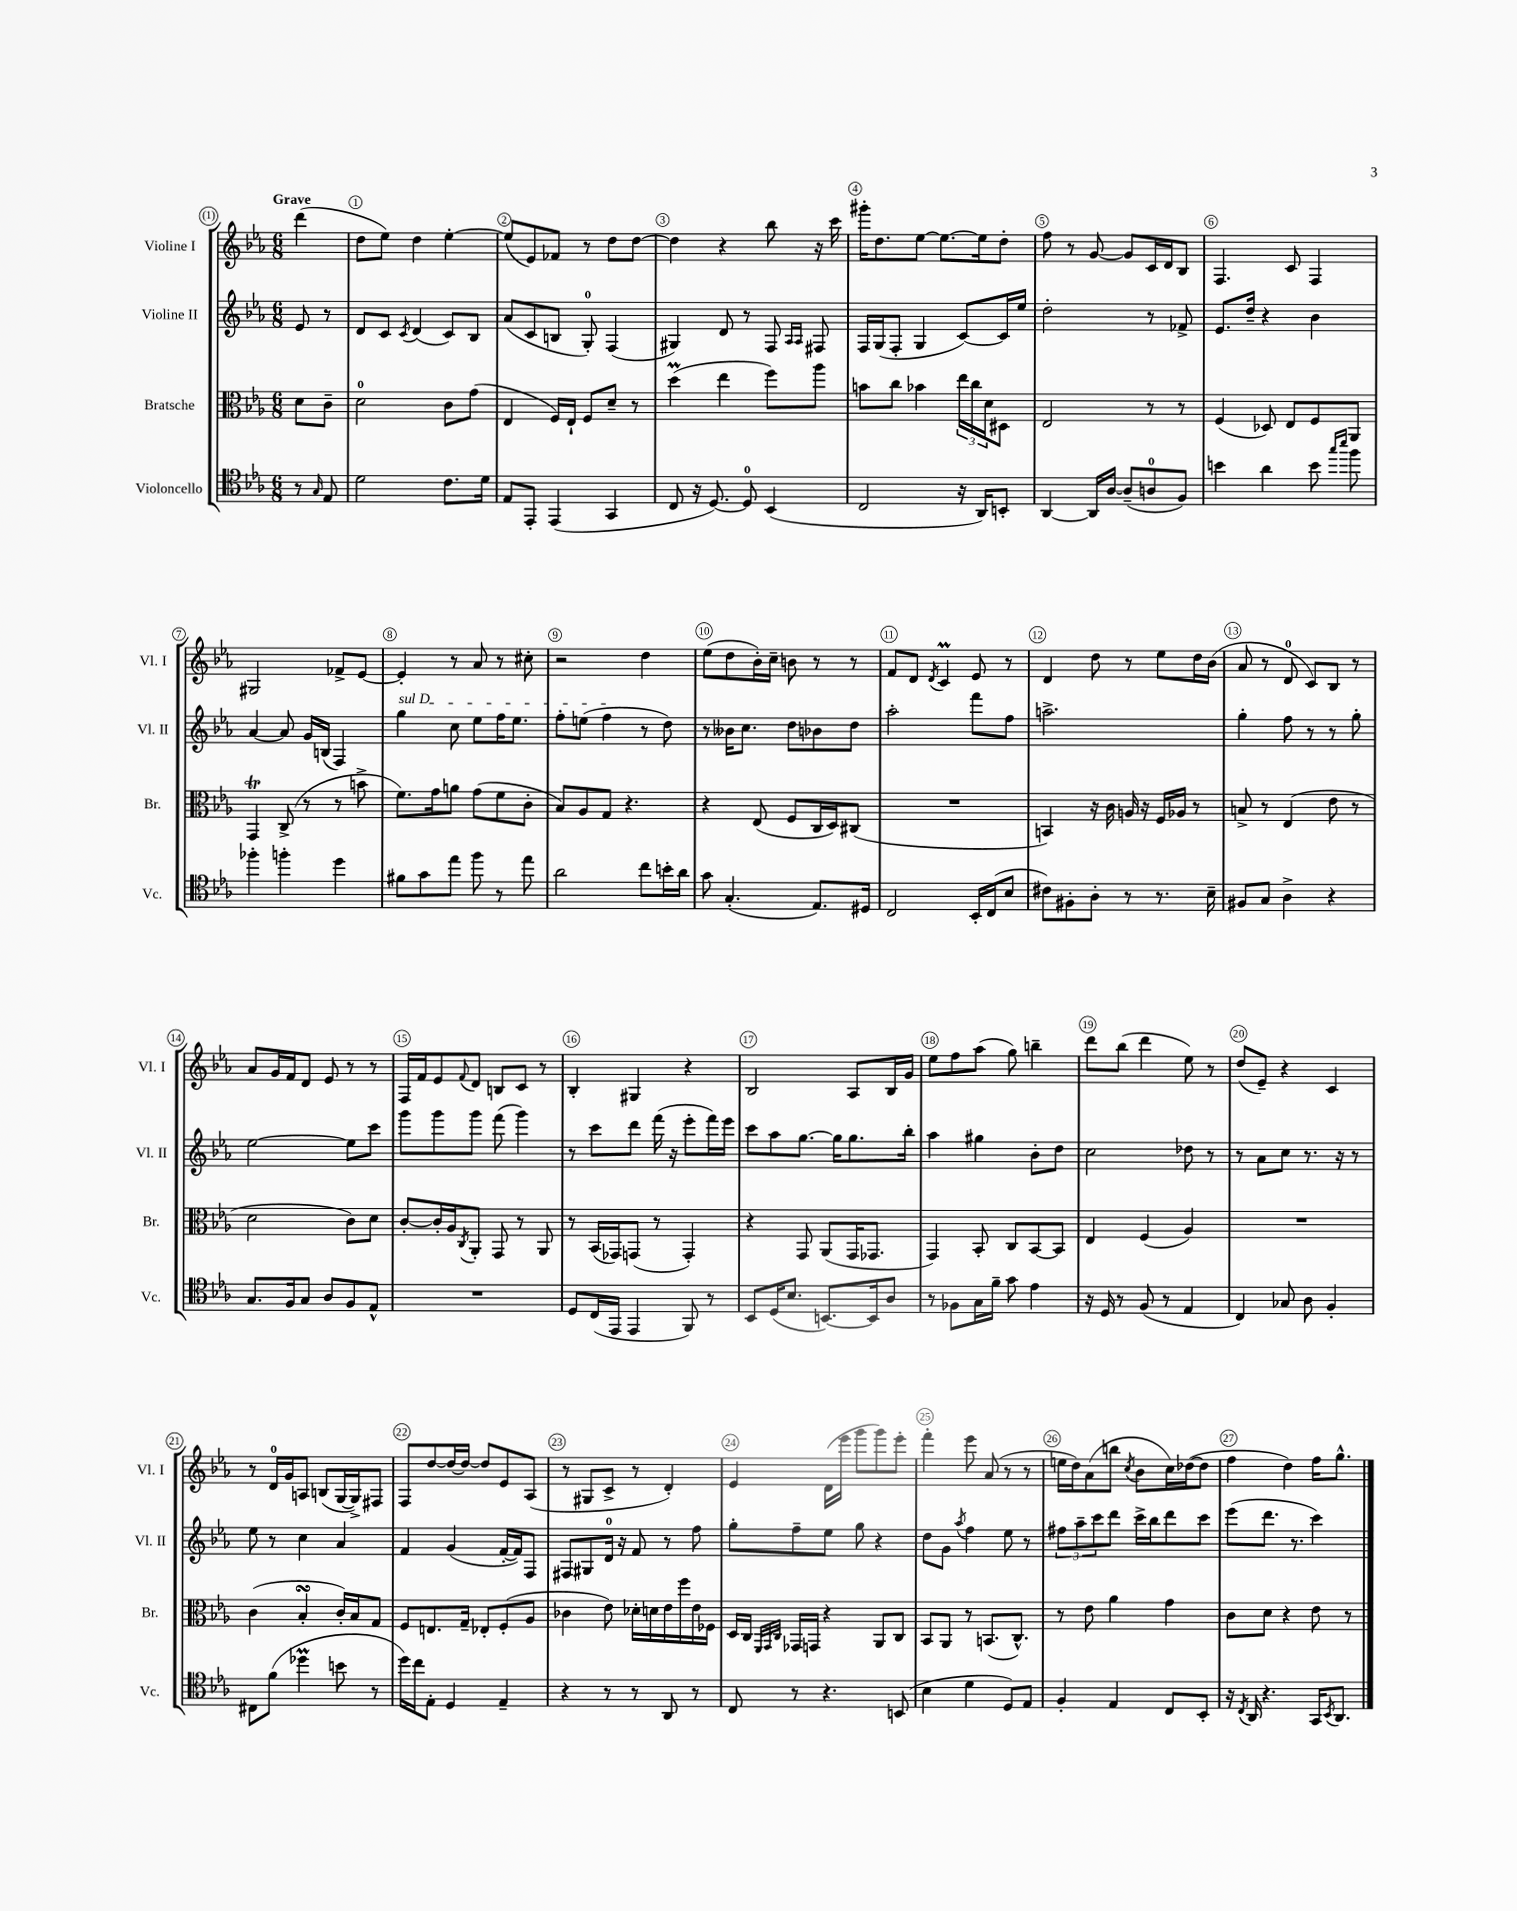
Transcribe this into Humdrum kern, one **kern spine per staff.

**kern	**kern	**kern	**kern
*staff4	*staff3	*staff2	*staff1
*clefC4	*clefC3	*clefG2	*clefG2
*k[b-e-a-]	*k[b-e-a-]	*k[b-e-a-]	*k[b-e-a-]
*M6/8	*M6/8	*M6/8	*M6/8
8r	8d	8e-	(4ddd
16qqG	.	.	.
8E-	8c~	8r	.
=	=	=	=
2d	2d	8d	8dd
.	.	8c	8ee-)
.	.	8qc	.
.	.	(4d	4dd
8.c	8c	8c)	[4ee-'
.	(8g	8B-	.
16d	.	.	.
=	=	=	=
8E-	4E-	(8a-	(8ee-]
8EE-'	.	8c	8e-)
(4EE-	16F)	8B	8f-
.	16E-`	.	.
.	8F	8G')	8r
4GG	8d~	(4F	8dd
.	8r	.	[8dd
=	=	=	=
8C	(4dd	4G#)	4dd]
16r	.	.	.
[8.D)	.	.	.
.	4ee-	8d	4r
8D]	.	8r	.
(4BB-	8ff)	8F	8bb-
.	.	16qqA-	.
.	.	16qqA-	.
.	8aa-	8F#	16r
.	.	.	16ccc
=	=	=	=
2C	8b	16F	16ggg#'
.	.	(16G	8.dd
.	8cc	8F'	.
.	4b-	4G	[8ee-
.	.	.	8.ee-_
16r	24ee-	[8c)	.
.	24cc	.	.
16AA-)	.	.	16ee-]
.	24d	.	.
8BB'	8D#	16c]	8dd'
.	.	16ee-	.
=	=	=	=
[4AA-	2E-	2dd'	8ff
.	.	.	8r
16AA-]	.	.	[8g
[16A-	.	.	.
(8A-~]	.	.	8g]
8A	8r	8r	16c
.	.	.	16d
8F)	8r	8f-^	8B-
=	=	=	=
4b	(4F	8.e-	4.F
.	.	16dd~	.
4a-	8D-)	4r	.
.	8E-	.	8c
8b	8F	4b-	4F
16qqgg	.	.	.
16qqbb-	.	.	.
8ff	8AA-	.	.
=	=	=	=
4ff-'	4GG	[4a-	2G#
4ff'	(8C^	8a-]	.
.	8r	16g	.
.	.	(16B	.
4dd	8r	4F)	8f-^
.	8b^	.	[8e-
=	=	=	=
8f#	8.f)	4gg	4e-']
8g	.	.	.
.	16g	.	.
8ee-	8a	8cc	8r
8ff	(8g	8ee-	8a-
8r	8f	16ff	8r
.	.	8.ee-	.
8ee-	8c'	.	8cc#'
=	=	=	=
2a-	8B-)	8ff'	2r
.	8A-	(8ee	.
.	8G	4ff	.
.	4.r	.	.
8cc	.	8r	4dd
16b'	.	8dd)	.
16a-	.	.	.
=	=	=	=
8g	4r	8r	(8ee-
(4.G'	.	16b--	8dd
.	.	8.cc	.
.	(8E-	.	16b-')
.	.	.	16cc~
.	8F	8dd	8b
8.E-)	16C	8b-	8r
.	16D)	.	.
.	(8C#	8dd	8r
16D#	.	.	.
=	=	=	=
2C	2.r	2aa-'	8f
.	.	.	8d
.	.	.	8qd
.	.	.	4c
16BB-'	.	8fff	8e-
(16C	.	.	.
8B-	.	8ff	8r
=	=	=	=
8c#)	4BB)	2.aa^	4d
8F#'	.	.	.
8A-'	16r	.	8dd
.	16c	.	.
8r	16A	.	8r
.	16r	.	.
8.r	16F	.	8ee-
.	16A-	.	.
.	8r	.	16dd
16B-~	.	.	(16b-
=	=	=	=
8F#	8B^	4gg'	8a-
8G	8r	.	8r
4A-^	(4E-	8ff	8d
.	.	8r	8c)
4r	8e-	8r	8B-
.	8r	8gg'	8r
=	=	=	=
8.G	2d	[2ee-	8a-
.	.	.	16g
16F	.	.	16f
8G	.	.	8d
8A-	.	.	8e-
8F	8c)	8ee-]	8r
8E-^^	8d	8ccc	8r
=	=	=	=
2.r	[8c'	8ggg	16F
.	.	.	16f
.	16c']	8ggg	8e-
.	16A-	.	.
.	8qC	.	8qqf
.	8AA-'	8ggg	8d
.	8GG	(8fff	8B
.	8r	4ggg)	8c
.	8AA-	.	8r
=	=	=	=
8D	8r	8r	4B-'
(16C	(16BB-	8ccc	.
16EE-	16GG-)	.	.
4EE-	(8GG	8ddd	4G#
.	8r	(16fff	.
.	.	16r	.
8FF)	4GG')	8eee-'	4r
8r	.	16fff)	.
.	.	16eee-	.
=	=	=	=
8BB-	4r	8ccc	2B-
(16D	.	8aa-	.
8.B-	.	.	.
.	8GG	[8.gg	.
[8.BB)	(8AA-	.	.
.	.	16gg]	.
.	16GG	8.gg	8A-
16BB]	8.GG-	.	.
8A-	.	.	16B-
.	.	16bb-'	16g
=	=	=	=
8r	4GG)	4aa-	8ee-
8F-	.	.	8ff
16G	8BB-'	4gg#	(8aa-
16f~	.	.	.
8g	8C	.	8gg)
4e-	[8BB-	8b-'	4bb~
.	8BB-]	8dd	.
=	=	=	=
16r	4E-	2cc	8ddd
16D	.	.	.
8r	.	.	(8bb-
(8F	(4F	.	4ddd
8r	.	.	.
4E-	4A-)	8dd-	8ee-)
.	.	8r	8r
=	=	=	=
4C)	2.r	8r	(8dd
.	.	8a-	8e-~)
8G-	.	8cc	4r
8A-	.	8.r	.
4F'	.	.	4c
.	.	16r	.
.	.	8r	.
=	=	=	=
8C#	(4c	8ee-	8r
(8f	.	8r	16d
.	.	.	16g
4dd-	4B-'	4cc	8A
.	.	.	(8B
8b	16c')	4a-	[16G
.	16B-	.	16G^])
8r	8G	.	8F#
=	=	=	=
16dd)	8F	4f	8F
16cc	.	.	.
8E-'	8.E	.	[8dd
4D	.	(4g	16dd_
.	16G~	.	16dd_
.	8E-'	.	8dd]
4E-~	(8F'	[16f'	8e-
.	.	16f])	.
.	8A-	8F	(8A-
=	=	=	=
4r	4c-	8F#	8r
.	.	8G#	8G#
8r	8e-)	16d	8c^
.	.	16r	.
8r	16d-'	8f	8r
.	16d	.	.
8AA-	16e-	8r	4d')
.	16ff	.	.
8r	16e-	8ff	.
.	16F-	.	.
=	=	=	=
8C	16D	8gg'	4e-
.	16C	.	.
.	32qqFF	.	.
.	32qqGG	.	.
.	32qqC	.	.
8r	16GG-	8ff~	.
.	16GG	.	.
4.r	4r	8ee-	(16d
.	.	.	16eee-
.	.	8gg	8ggg
.	8AA-	4r	8ggg)
(8BB	8C	.	8eee-'
=	=	=	=
4B-	8BB-	8dd	4fff'
.	8AA-	8g	.
.	.	8qaa-	.
4d	8r	4ff	8eee-
.	(8.BB	.	(8a-
8D)	.	8ee-	8r
.	8.C^^)	.	.
8E-	.	8r	8r
=	=	=	=
4F'	8r	12ff#	16ee
.	.	.	16dd)
.	.	12aa-~	.
.	8e-	.	(8a-
.	.	12ccc	.
4E-	4a-	8ddd	8bb
.	.	.	8qcc
.	.	16ccc^	8b-
.	.	16bb-	.
8C	4g	8ddd	16cc)
.	.	.	([16dd-
8BB-'	.	8ccc	8dd-]
=	=	=	=
16r	8c	(8eee-	4ff
8qC	.	.	.
16AA-	.	.	.
4.r	8d	8.ddd	.
.	4r	.	4dd)
.	.	8.r	.
16GG	8e-	4ccc)	16ff
8qBB-	.	.	.
8.AA-	.	.	8.gg^^
.	8r	.	.
==	==	==	==
*-	*-	*-	*-
